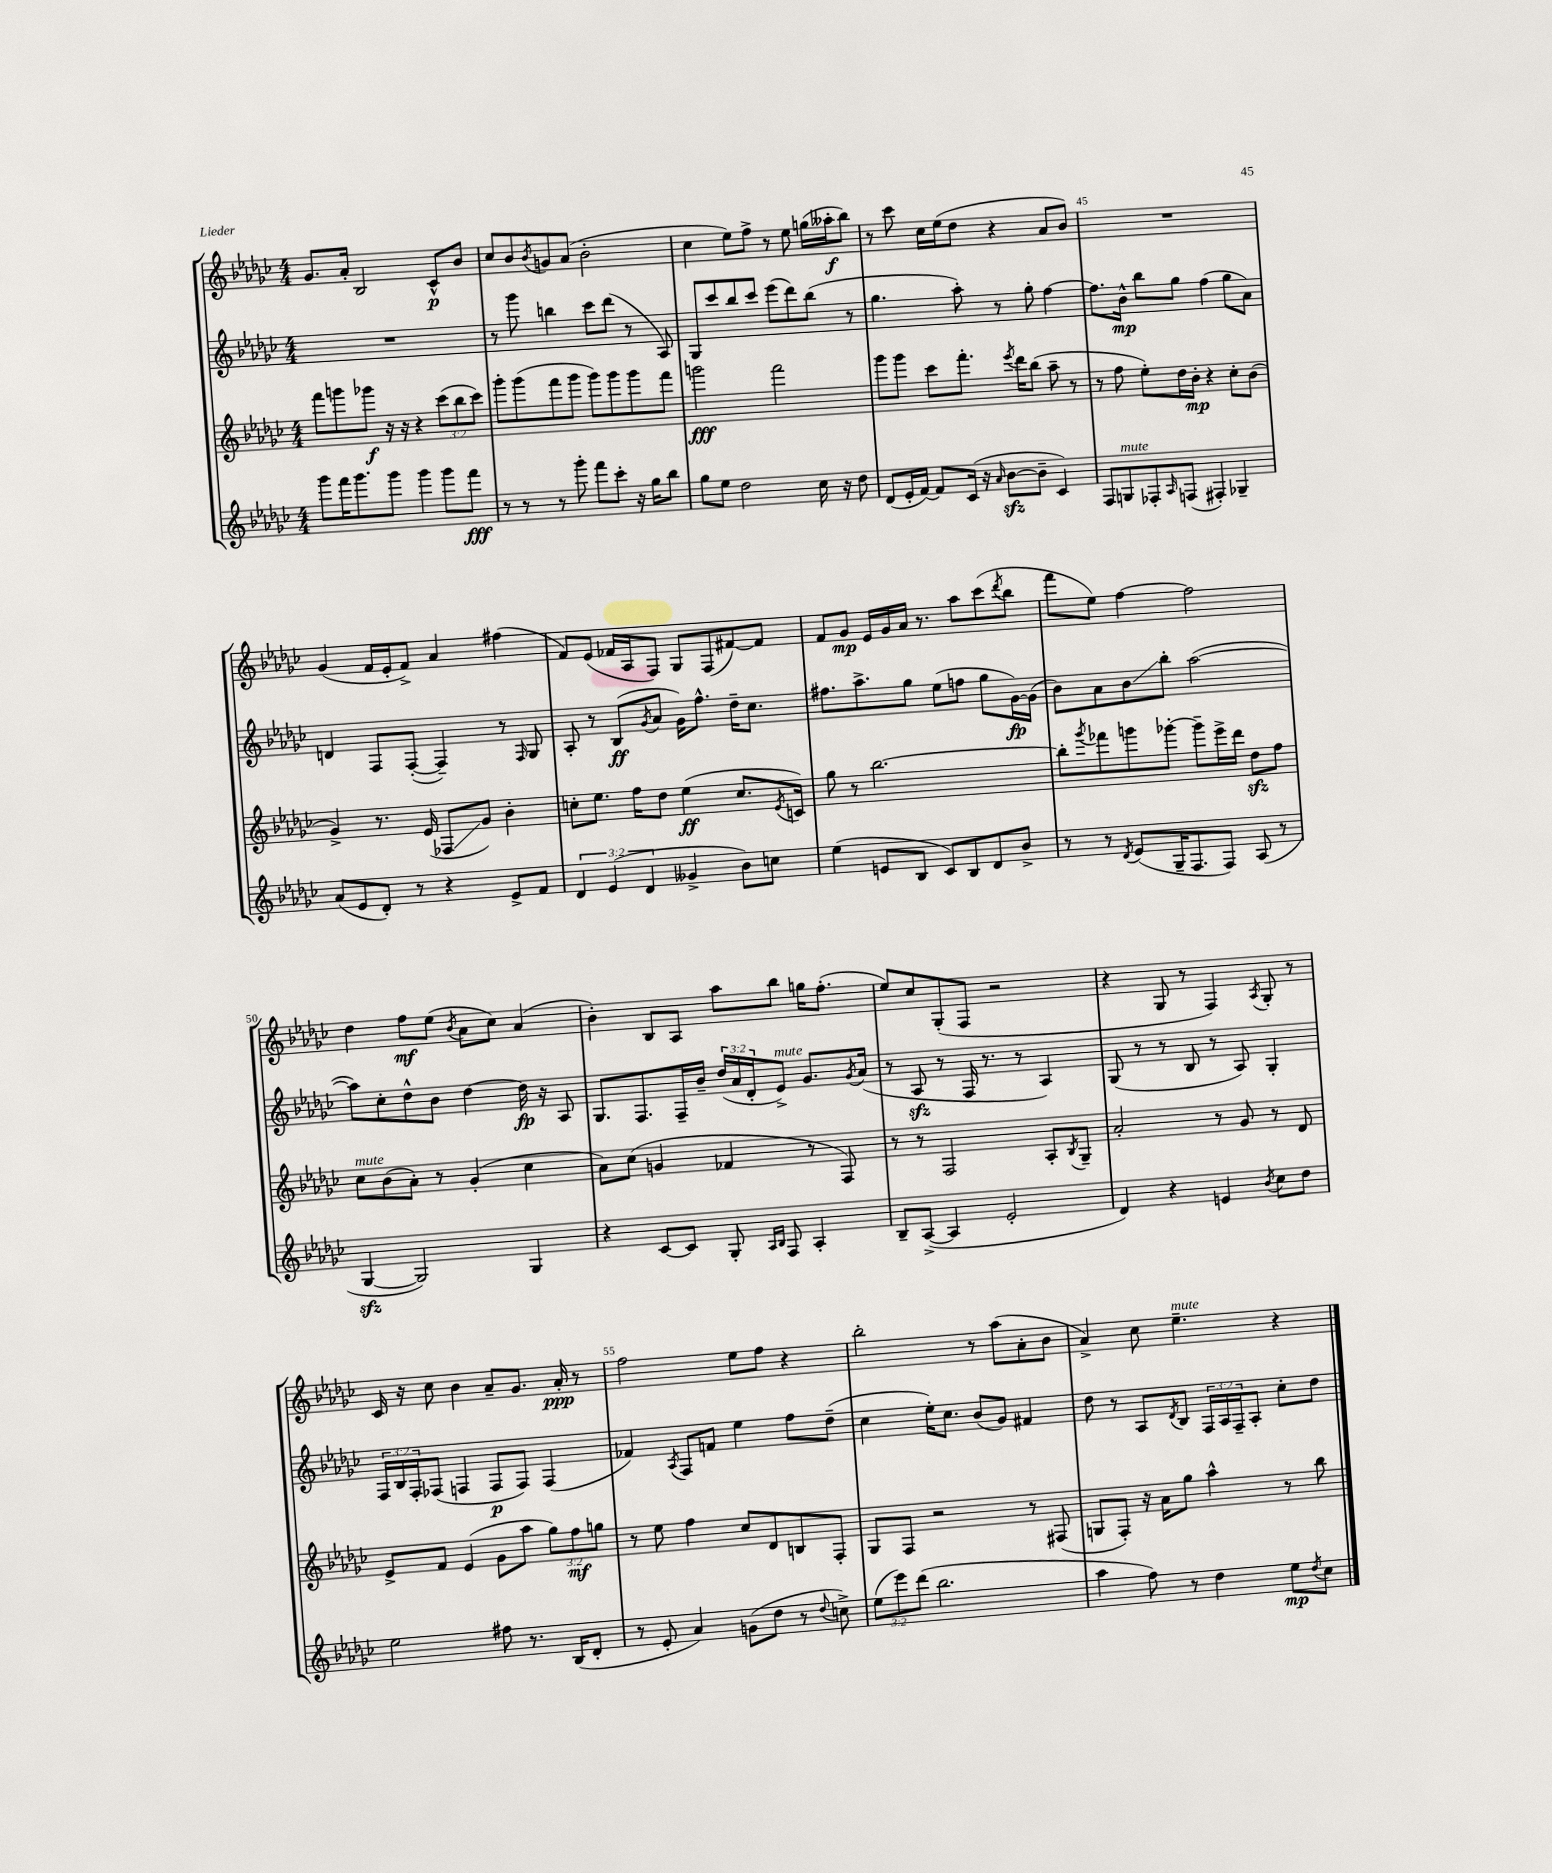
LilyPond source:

<<
\new StaffGroup <<
\new Staff = "s0" {
    \clef treble \key ges \major \numericTimeSignature \time 4/4
    ges'8. aes'16-. bes2 ces'8-^\p bes'8 |
    ces''8 bes'8 \acciaccatura { bes'8 } g'8 aes'8( bes'2-. |
    ces''4 ees''8) f''8-> r8 ees''8 g''16( aeses''16-.\f bes''8) |
    r8 ces'''8 ces''16 ees''16( des''8 r4 aes'8 bes'8) |
    R1 |
    ges'4( f'16 ees'16-. f'8->) aes'4 fis''4( |
    f'8) ees'8( fes'16 aes16 f8) ges8 f8( fis'8~) fis'8 |
    f'8 ges'8\mp ees'16 ges'16 aes'16 r8. aes''8 ces'''8( \acciaccatura { des'''8 } bes''8 |
    f'''8 ees''8) f''4~ f''2 |
    des''4 f''8\mf ees''8( \acciaccatura { bes'8 } aes'8 ces''8) aes'4( |
    bes'4-.) bes8 aes8 aes''8 bes''8 g''16 f''8.-.( |
    ees''8) ces''8 ges8-.( f8 r2 |
    r4 ges8 r8 f4) \acciaccatura { aes8 } ges8-. r8 |
    ces'16 r16 ces''8 bes'4 aes'8-- ges'8. aes'16-.\ppp r8 |
    f''2 ees''8 f''8 r4 |
    bes''2-. r8 aes''8( aes'8-. bes'8 |
    aes'4->) ces''8 ees''4.--^\markup { \italic "mute" } r4 \bar "|." |
}
\new Staff = "s1" {
    \clef treble \key ges \major \numericTimeSignature \time 4/4 \override Staff.TupletNumber.text = #tuplet-number::calc-fraction-text
    R1 |
    r8 ges'''8 b''4 ces'''8 des'''8( r8 aes8) |
    ges8 ces'''8 bes''8 ces'''8 ees'''8( des'''8) bes''8( r8 |
    ges''4. aes''8-.) r8 ges''8-. f''4~ |
    f''8. bes'16-^\mp bes''8 ges''8 f''4( ges''8 aes'8) |
    d'4 f8 f8~-.( f4--) r8 \grace { f16 } ges8 |
    aes8-. r8 bes8\ff( \acciaccatura { ges'8 } aes'8 ges'16) f''8.-^ des''16-- ces''8. |
    fis''8. aes''8.-> ges''8 ees''8( f''8 ges''8 ges'16~\fp) ges'16( |
    bes'8) aes'8 bes'8\glissando bes''8-. aes''2~( |
    aes''8) ces''8-. des''8-^ bes'8 des''4~ des''16\fp r16 aes8 |
    ges8. f8. f16-- bes'16-- \tuplet 3/2 { des''16( aes'16 des'16-. } ees'8->^\markup { \italic "mute" }) ges'8. \acciaccatura { ges'8 } aes'16( |
    r8 aes8\sfz r8 f16 r8. r8 aes4) |
    ges8( r8 r8 bes8 r8 aes8) ges4-. |
    \tuplet 3/2 { f16 bes16 f16-. } fes8( f4 f8\p f8) f4( |
    fes'4) \acciaccatura { aes8 } f8 f'8 ees''4 f''8 des''8--( |
    ces''4 ees''16-.) ces''8. bes'8( ges'8) fis'4 |
    des''8 r8 aes8 \acciaccatura { des'8 } bes8 \tuplet 3/2 { f16 aes16 f16-- } aes8-. ces''8-. des''8 \bar "|." |
}
\new Staff = "s2" {
    \clef treble \key ges \major \numericTimeSignature \time 4/4 \override Staff.TupletNumber.text = #tuplet-number::calc-fraction-text
    f'''8 g'''8 ges'''8\f r16 r16 r4 \tuplet 3/2 { ces'''8( bes''8 ces'''8) } |
    ges'''8-. ges'''8( f'''8 ges'''8 ges'''8) ges'''8 ges'''8 f'''8 |
    g'''2\fff f'''2 |
    ges'''8 ges'''8 ces'''8 f'''8.-. \acciaccatura { ees'''8 } des'''16 bes''8( aes''8-- r8 |
    r8 f''8 ees''8-.) des''16 bes'16-.\mp r4 ces''8-. bes'8( |
    ges'4->) r8. ees'16( fes8\glissando ges'8) bes'4-. |
    c''8-. ees''8. f''16 des''8 ees''4\ff( c''8. \acciaccatura { ees'8 } c'16) |
    ges''8 r8 bes''2.~ |
    bes''8-. \acciaccatura { ges'''8 } fes'''8 g'''8 ges'''8~-. ges'''8-- ees'''16-> des'''16 des''8\sfz f''8 |
    ces''8^\markup { \italic "mute" } bes'8( aes'8-.) r8 ges'4-.( ces''4 |
    aes'8) ces''8( g'4 fes'4 r8 f8) |
    r8 r8 f2 aes8-. \acciaccatura { bes8 } ges8-- |
    aes'2-. r8 ges'8 r8 des'8 |
    ees'8-> f'8 ees'4( ges'8 aes''8 \tuplet 3/2 { ges''8) f''8\mf g''8 } |
    r8 ees''8 f''4 ces''8 des'8 b8 f8-. |
    ges8 f8 r2 r8 fis8( |
    g8 f8-.) r16 aes'16 ges''8 aes''4-^ r8 bes''8 \bar "|." |
}
\new Staff = "s3" {
    \clef treble \key ges \major \numericTimeSignature \time 4/4 \override Staff.TupletNumber.text = #tuplet-number::calc-fraction-text
    ges'''8 f'''16 ges'''8. ges'''8 ges'''4 ges'''8 f'''8\fff |
    r8 r8 r8 ges'''8-. f'''8 ces'''8-. r16 ges''16 bes''8 |
    ges''8 ees''8 des''2 ces''16 r16 des''8 |
    des'8( ees'16-. f'16~) f'8 ces'16( r16 \grace { aes'16 } bes'8~\sfz bes'8-- ces'4) |
    f8 g8^\markup { \italic "mute" } fes8-. \grace { aes16 } f8( fis4-.) ges4-- |
    aes'8( ees'8 des'8-.) r8 r4 ees'8-> f'8 |
    \tuplet 3/2 { des'4 ees'4( des'4 } geses'4-> bes'8) c''8 |
    ees''4( e'8 bes8 ces'8) bes8 des'8 bes'8-> |
    r8 r8 \acciaccatura { des'8 } ees'8( ges16-- f8. f8) aes8( r8 |
    ges4~\sfz ges2) ges4 |
    r4 ces'8~ ces'8 ges8-. \grace { aes16 bes16 } f8 aes4-. |
    bes8-- aes8~->( aes4 ees'2-. |
    des'4) r4 e'4 \acciaccatura { bes'8 } ces''8 des''8 |
    ees''2 fis''8 r8. bes16( des'8-. |
    r8 ees'8-. aes'4) g'8( des''8 r8 \appoggiatura { des''8 } c''8->) |
    \tuplet 3/2 { ees''8( ees'''8) des'''8( } bes''2. |
    aes''4 f''8) r8 des''4 ees''8\mp \acciaccatura { des''8 } ces''8 \bar "|." |
}
>>
>>
\layout { \context { \Score currentBarNumber = #41 \override BarNumber.break-visibility = ##(#f #t #t) barNumberVisibility = #(every-nth-bar-number-visible 5) } }
